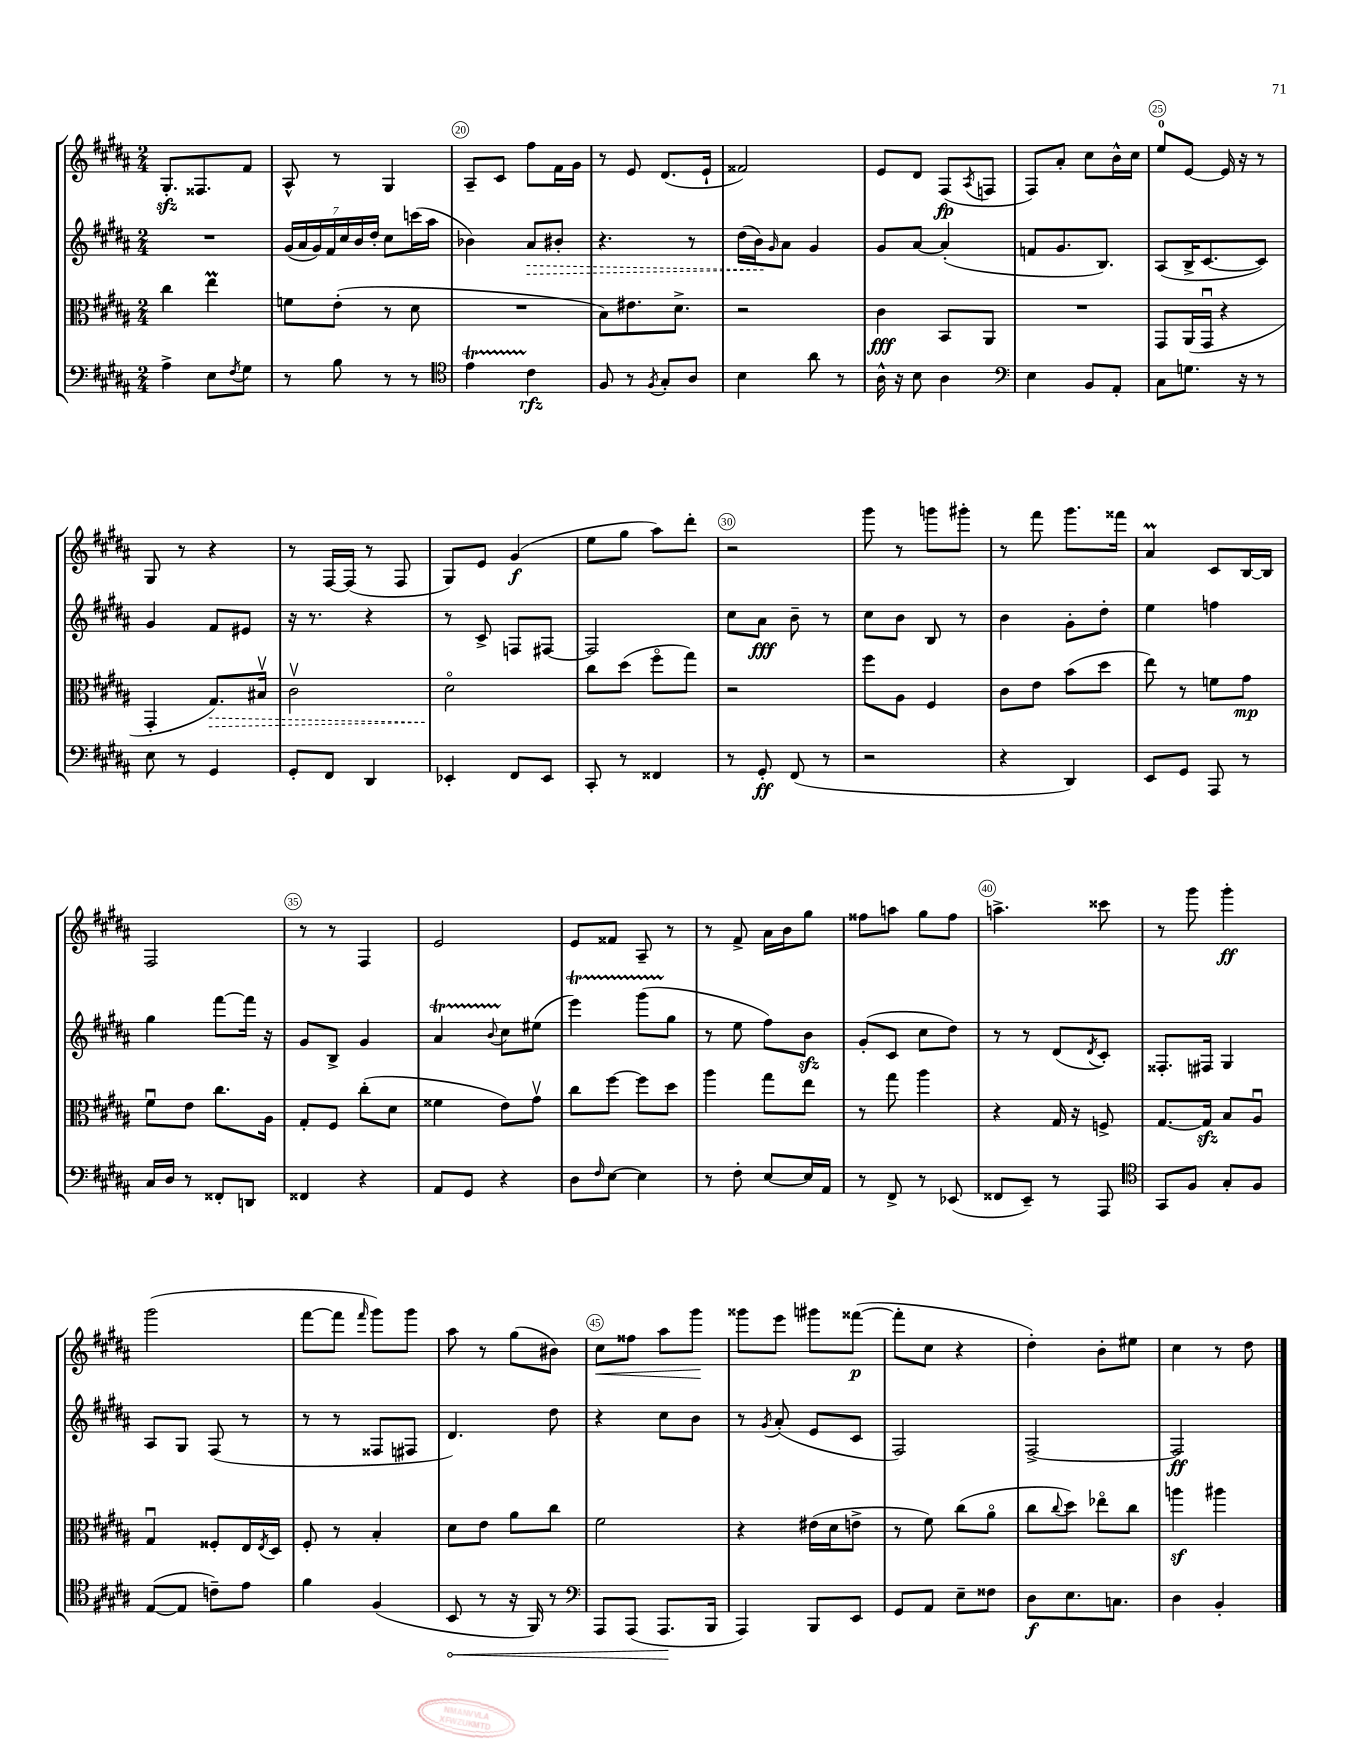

**kern	**kern	**kern	**kern
*staff4	*staff3	*staff2	*staff1
*clefF4	*clefC3	*clefG2	*clefG2
*k[f#c#g#d#a#]	*k[f#c#g#d#a#]	*k[f#c#g#d#a#]	*k[f#c#g#d#a#]
*M2/4	*M2/4	*M2/4	*M2/4
4A#^	4cc#	2r	8.G#'
.	.	.	8.F##
8E	4ee	.	.
8qF#	.	.	.
8G#	.	.	8f#
=	=	=	=
8r	8f	(28g#	8A#^^
.	.	28a#	.
.	.	28g#)	.
.	.	28f#	.
8B	(8e'	.	8r
.	.	28cc#	.
.	.	28b	.
.	.	28dd#'	.
8r	8r	8cc#	4G#
8r	8d#	(16ccc	.
.	.	16aa#	.
=	=	=	=
*clefC4	*	*	*
4e	2r	4b-)	8A#~
.	.	.	8c#
4c#	.	8a#	8ff#
.	.	8b#'	16f#
.	.	.	16g#
=	=	=	=
8F#	8B)	4.r	8r
8r	8.e#	.	8e
8qF#	.	.	.
8G#'	.	.	(8.d#
.	8.d#^	.	.
8A#	.	8r	.
.	.	.	16e`
=	=	=	=
4B	2r	(16dd#	2f##)
.	.	16b)	.
.	.	16qqg#	.
.	.	8a#	.
8a#	.	4g#	.
8r	.	.	.
=	=	=	=
16A#^^	4c#	8g#	8e
16r	.	.	.
8B	.	[8a#	8d#
4A#	8BB	(4a#']	(8F#
.	.	.	8qA#
.	8AA#	.	8F
=	=	=	=
*clefF4	*	*	*
4E	2r	8f	8F#)
.	.	8.g#	8a#'
8BB	.	.	8cc#
.	.	8.B)	.
8AA#'	.	.	16b^^
.	.	.	16cc#
=	=	=	=
8C#	8GG#	(8A#	8ee
8.G	(16AA#	16B^	[8e
.	16GG#u	[8.c#	.
.	4r	.	16e]
16r	.	.	16r
8r	.	8c#])	8r
=	=	=	=
8E	4GG#'	4g#	8G#
8r	.	.	8r
4GG#	8.G#)	8f#	4r
.	.	8e#	.
.	16B#v	.	.
=	=	=	=
8GG#'	2c#v	16r	8r
.	.	8.r	.
8FF#	.	.	[16F#
.	.	.	(16F#]
4DD#	.	4r	8r
.	.	.	8F#
=	=	=	=
4EE-'	2d#o	8r	8G#)
.	.	8c#^	8e
8FF#	.	8F	(4g#
8EE-	.	[8F#	.
=	=	=	=
8CC#'	8cc#	2F#]	8ee
8r	(8dd#	.	8gg#
4FF##	8ff#o	.	8aa#)
.	8gg#)	.	8ddd#'
=	=	=	=
8r	2r	8cc#	2r
8GG#'	.	8a#	.
(8FF#	.	8b~	.
8r	.	8r	.
=	=	=	=
2r	8ff#	8cc#	8ggg#
.	8A#	8b	8r
.	4F#	8B	8ggg
.	.	8r	8ggg#'
=	=	=	=
4r	8c#	4b	8r
.	8e	.	8fff#
4DD#)	(8b	8g#'	8.ggg#
.	8dd#	8dd#'	.
.	.	.	16fff##
=	=	=	=
8EE	8ee)	4ee	4a#
8GG#	8r	.	.
8AAA#	8f	4ff	8c#
8r	8g#	.	[16B
.	.	.	16B]
=	=	=	=
16C#	8f#u	4gg#	2F#
16D#	.	.	.
8r	8e	.	.
8FF##'	8.cc#	[8fff#	.
8DD	.	16fff#]	.
.	16A#	16r	.
=	=	=	=
4FF##	8G#'	8g#	8r
.	8F#	8B^	8r
4r	(8cc#'	4g#	4F#
.	8d#	.	.
=	=	=	=
8AA#	4f##	4a#	2e
8GG#	.	.	.
.	.	8qqb	.
4r	8e)	8cc#	.
.	8g#v	(8ee#	.
=	=	=	=
8D#	8cc#	4eee)	8e
16qqF#	.	.	.
[8E	[8ff#	.	8f##
4E]	8ff#]	(8ggg#	8A#~
.	8dd#	8gg#	8r
=	=	=	=
8r	4aa#	8r	8r
8F#'	.	8ee	8f#^
[8E	8gg#	8ff#)	16a#
.	.	.	16b
16E]	8ee	8b	8gg#
16AA#	.	.	.
=	=	=	=
8r	8r	(8g#'	8ff##
8FF#^	8gg#	8c#	8aa
8r	4aa#	8cc#	8gg#
(8EE-	.	8dd#)	8ff##
=	=	=	=
8FF##	4r	8r	4.aa^
8EE~)	.	8r	.
8r	16G#	(8d#	.
.	16r	.	.
.	.	8qd#	.
8AAA#	8F^	8c#')	8ccc##
=	=	=	=
*clefC4	*	*	*
8GG#	[8.G#	8.F##'	8r
8F#	.	.	8ggg#
.	16G#]	16F#	.
8G#'	8B	4G#	4ggg#'
8F#	8A#u	.	.
=	=	=	=
([8E	4G#u	8A#	(2ggg#
8E]	.	8G#	.
8c~)	8F##'	(8F#	.
8e	16E	8r	.
.	8qE	.	.
.	16D#	.	.
=	=	=	=
4f#	8F#'	8r	[8fff#
.	8r	8r	8fff#]
.	.	.	16qqfff#
(4F#	4B'	8F##	8ggg#)
.	.	8F#	8ggg#
=	=	=	=
8BB	8d#	4.d#)	8aa#
8r	8e	.	8r
16r	8a#	.	(8gg#
16FF#)	.	.	.
8r	8cc#	8dd#	8b#)
=	=	=	=
*clefF4	*	*	*
8AAA#	2f#	4r	8cc#
(8AAA#	.	.	8ff##
8.AAA#	.	8cc#	8aa#
.	.	8b	8ggg#
16BBB	.	.	.
=	=	=	=
4AAA#)	4r	8r	8ggg##
.	.	8qg#	.
.	.	(8a#'	8eee
8BBB	(16e#	8e	8ggg#
.	16d#	.	.
8EE	8e^	8c#	([8fff##
=	=	=	=
8GG#	8r	2F#)	8fff##']
8AA#	8f#)	.	8cc#
8E~	(8cc#	.	4r
8F##	8a#o	.	.
=	=	=	=
8D#	8cc#	[2F#^	4dd#')
.	8qqcc#	.	.
8.E	8dd#)	.	.
.	8ee-o	.	8b'
8.C	.	.	.
.	8cc#	.	8ee#
=	=	=	=
4D#	4aa	2F#]	4cc#
4BB'	4aa#	.	8r
.	.	.	8dd#
==	==	==	==
*-	*-	*-	*-
